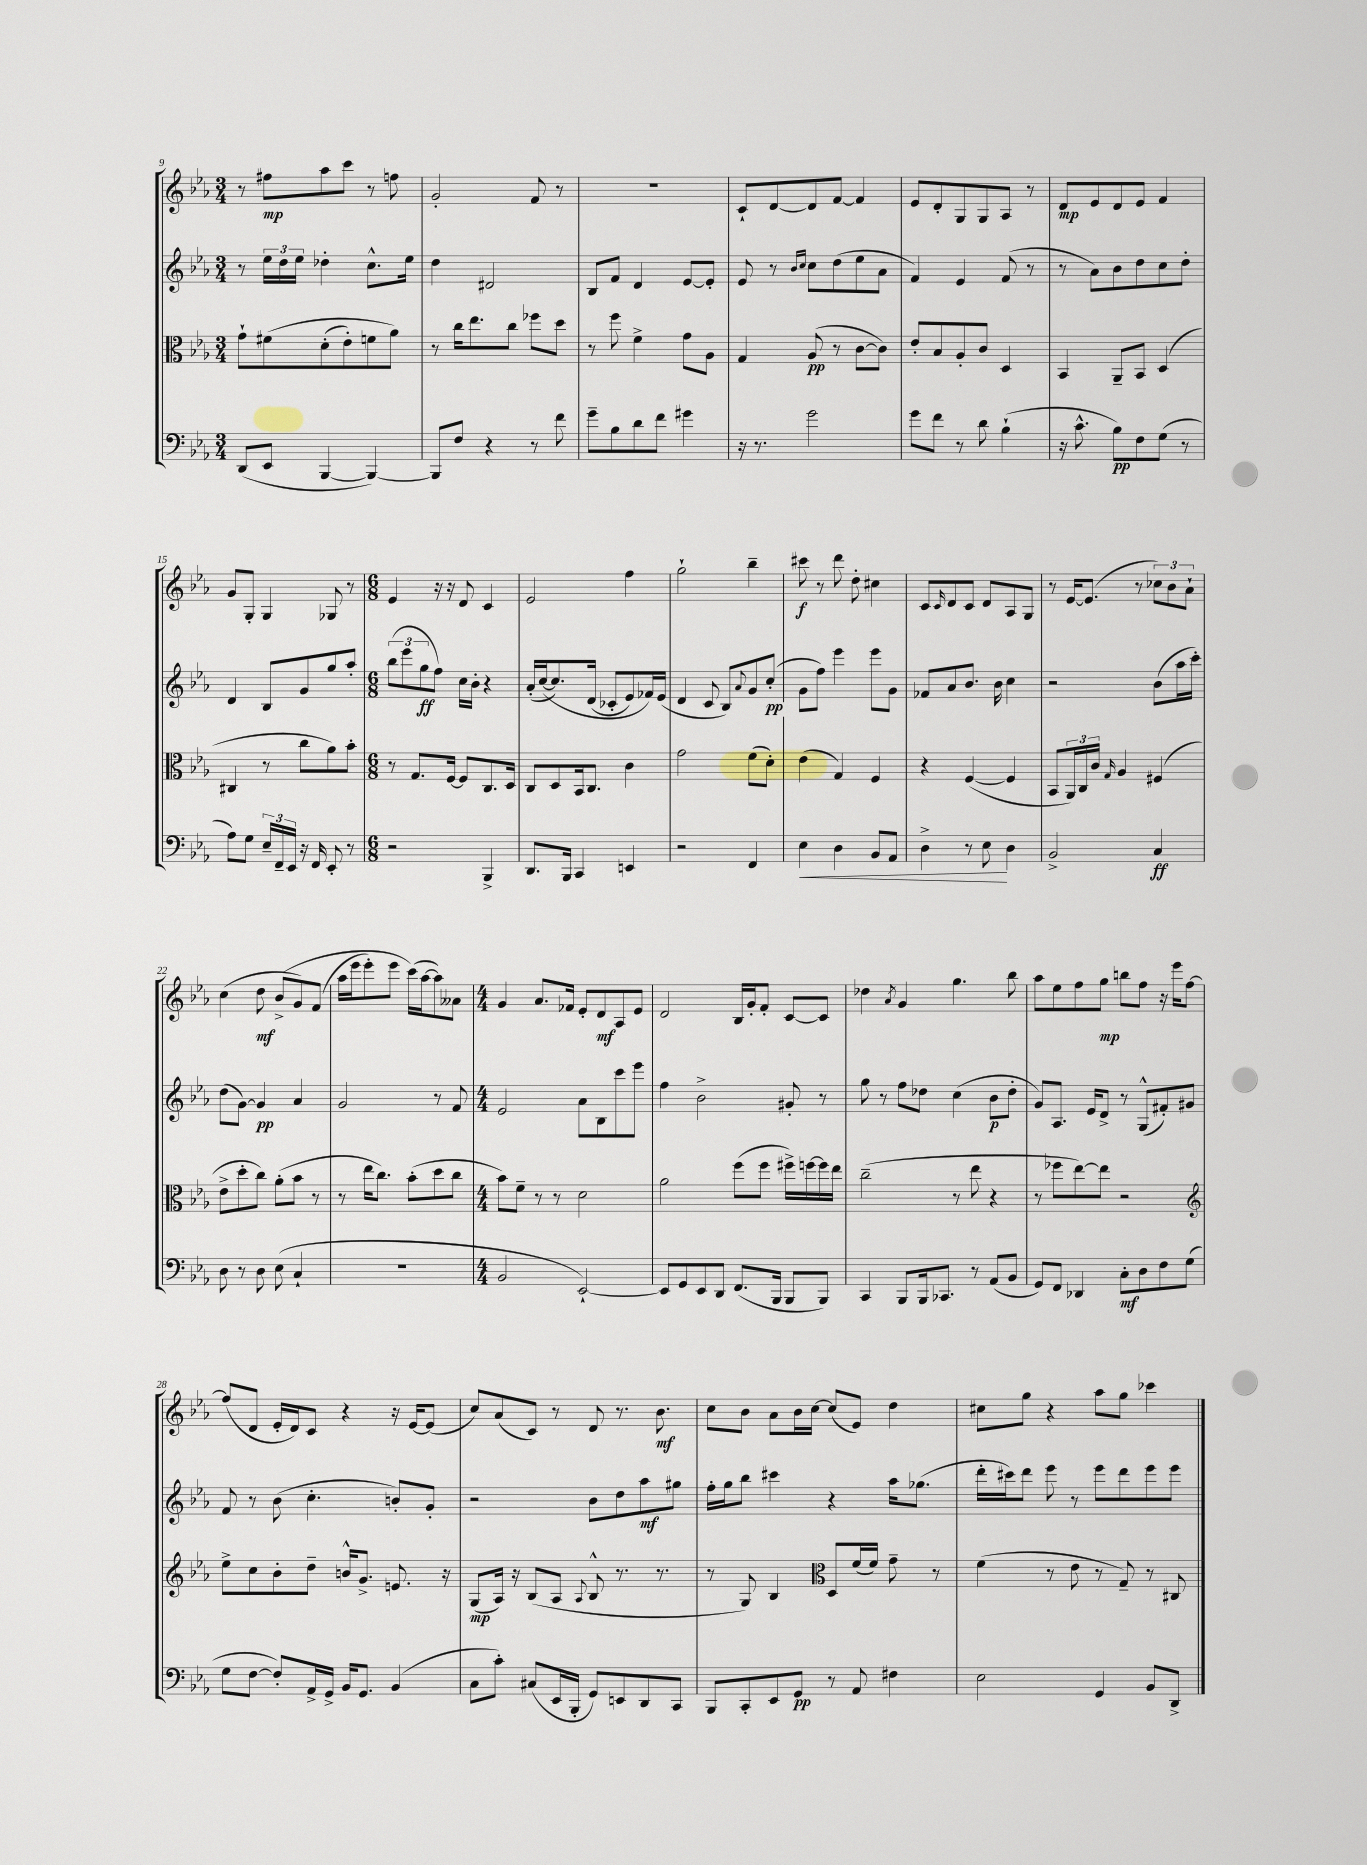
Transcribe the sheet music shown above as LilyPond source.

<<
\new StaffGroup <<
\new Staff = "s0" {
    \clef treble \key ees \major \numericTimeSignature \time 3/4
    r8 fis''8\mp aes''8 c'''8 r8 f''8 |
    g'2-. f'8 r8 |
    R2. |
    c'8-! d'8~ d'8 f'8~ f'4 |
    ees'8 d'8-. g8 g8 aes8 r8 |
    d'8\mp ees'8 d'8 ees'8 f'4 |
    g'8 g8-. g4 ges8 r8 |
    \numericTimeSignature \time 6/8 ees'4 r16 r16 d'8 c'4 |
    ees'2 f''4 |
    g''2-! bes''4-- |
    cis'''8\f r8 d'''8 d''8-. cis''4 |
    c'8 \grace { c'16 } d'8 c'8 d'8 aes8 g8 |
    r8 ees'16~ ees'8.( r8 \tuplet 3/2 { ces''8) bes'8 aes'8-! } |
    c''4( d''8\mf bes'8->\( g'8) f'8( |
    aes''16 ees'''16 ees'''8-.) ees'''8 c'''16(\) aes''16~ aes''8) aeses'8 |
    \numericTimeSignature \time 4/4 g'4 aes'8. fes'16 ees'8-. d'8\mf aes8 ees'8 |
    d'2 bes16 g'16-. f'8-. c'8~ c'8 |
    des''4 \acciaccatura { aes'8 } g'4 g''4. bes''8 |
    aes''8 ees''8 f''8 g''8\mp b''8 f''8 r16 ees'''16 f''8~ |
    f''8( d'8 ees'16-. d'16) c'8 r4 r16 ees'16~ ees'8( |
    c''8) aes'8( c'8) r8 d'8 r8. bes'8.\mf |
    c''8 bes'8 aes'8 bes'16 c''16~ c''8( ees'8) d''4 |
    cis''8 g''8 r4 aes''8 g''8 ces'''4 \bar "|." |
}
\new Staff = "s1" {
    \clef treble \key ees \major \numericTimeSignature \time 3/4
    r8 \tuplet 3/2 { ees''16 d''16 ees''16 } des''4-. c''8.-^ ees''16 |
    d''4 dis'2 |
    bes8 f'8 d'4 ees'8~ ees'8-. |
    ees'8 r8 \grace { bes'16 c''16 } c''8 d''8( ees''8 aes'8 |
    f'4) ees'4 f'8( r8 |
    r8 aes'8) bes'8 d''8 c''8 d''8-. |
    d'4 bes8 g'8 g''8 aes''8-. |
    \numericTimeSignature \time 6/8 \tuplet 3/2 { bes''8( ees'''8 g''8\ff } f''8) c''16 bes'16-. r4 |
    aes'16-.( c''16~\( c''8.) d'16( ces'8-. ees'8) fes'16\) ees'16( |
    d'4 c'8 bes8) \appoggiatura { aes'8 } g'8 c''8-.\pp( |
    g'8 f''8) ees'''4 ees'''8 g'8 |
    fes'8 aes'8 bes'8. bes'16 c''4 |
    r2 bes'8( aes''16 c'''16-.) |
    d''8( g'8~) g'4\pp aes'4 |
    g'2 r8 f'8 |
    \numericTimeSignature \time 4/4 ees'2 aes'8 bes8 c'''8 ees'''8 |
    f''4 bes'2-> gis'8-. r8 |
    g''8 r8 f''8 des''8 c''4( bes'8\p des''8-. |
    g'8) aes8. ees'16 d'8-> r8 g8-^( fis'8-.) gis'8 |
    f'8 r8 bes'8( c''4.-. b'8-.) g'8-. |
    r2 bes'8 d''8 aes''8\mf gis''8 |
    f''16-. g''16 bes''8 cis'''4 r4 aes''16 ges''8.( |
    d'''16-. cis'''16) d'''8 ees'''8 r8 ees'''8 d'''8 ees'''8 ees'''8 \bar "|." |
}
\new Staff = "s2" {
    \clef alto \key ees \major \numericTimeSignature \time 3/4
    g'8-! fis'8\( d'8-.( ees'8-.) f'8 aes'8\) |
    r8 c''16 ees''8. c''8 fes''8 d''8 |
    r8 f''8 f'4-> g'8 aes8 |
    g4 aes8\pp( r8 c'8~ c'8) |
    ees'8-. bes8 aes8-. c'8 d4 |
    bes,4 aes,8-- bes,8 d4( |
    cis4 r8 c''8 aes'8) bes'8-. |
    \numericTimeSignature \time 6/8 r8 g8. f16~ f8 c8. d16 |
    c8 d8 bes,16 c8. c'4 |
    g'2 f'8( d'8-.) |
    ees'4( g4) f4 |
    r4 f4~( f4 |
    bes,8 \tuplet 3/2 { aes,16) c16 c'16 } \grace { g16 } aes4 fis4( |
    ees'8-> d''8-. c''8) aes'8-.( bes'8 r8 |
    r8 ees''16 c''8.) bes'8-.( d''8 c''8 |
    \numericTimeSignature \time 4/4 bes'8) f'8-- r8 r8 d'2 |
    aes'2 f''8( f''8 fis''16->) f''16~ f''16 ees''16 |
    c''2--( r8 ees''8 r4 |
    r8 fes''8 ees''8~) ees''8 r2 |
    \clef treble ees''8-> c''8 bes'8-. d''8-- b'16-^ g'8.-> e'8. r16 |
    g8\mp( aes16) r16 bes8( aes8 \appoggiatura { aes8 } bes8-^ r8. r8. |
    r8 g8) bes4 \clef alto d8 f'16( f'16) g'8-- r8 |
    f'4( r8 ees'8 r8 g8--) r8 cis8 \bar "|." |
}
\new Staff = "s3" {
    \clef bass \key ees \major \numericTimeSignature \time 3/4
    d,8( ees,8 bes,,4~ bes,,4~) |
    bes,,8 f8 r4 r8 f'8 |
    g'8-- bes8 d'8 f'8 gis'4 |
    r16 r8. g'2 |
    g'8 f'8 r8 d'8 bes4-!( |
    r16 c'8.-^ bes8\pp) f8 g8( r8 |
    aes8) g8 \tuplet 3/2 { ees16-- f,16-- ees,16 } r16 f,16 ees,8-. r8 |
    \numericTimeSignature \time 6/8 r2 bes,,4-> |
    d,8. bes,,16 c,4 e,4 |
    r2 f,4 |
    ees4\< d4 bes,8 aes,8 |
    d4-> r8 ees8\! d4 |
    bes,2-> c4\ff |
    d8 r8 d8 ees8( c4-! |
    R2. |
    \numericTimeSignature \time 4/4 bes,2 ees,2~-!) |
    ees,8 g,8 ees,8 d,8 f,8.( bes,,16 bes,,8 bes,,8) |
    c,4 bes,,8 bes,,16 ces,8. r8 aes,8( bes,8 |
    g,8) f,8 des,4 c8-.\mf d8 f8 g8( |
    g8 f8~ f8-.) aes,16-> g,16-> bes,16 g,8. bes,4( |
    c8 c'8-.) cis8( ees,16 bes,,16-. g,8) e,8 d,8 c,8 |
    bes,,8 c,8-. ees,8 g,8\pp r8 aes,8 fis4 |
    ees2 g,4 bes,8 d,8-> \bar "|." |
}
>>
>>
\layout { \context { \Score currentBarNumber = #9 } }
